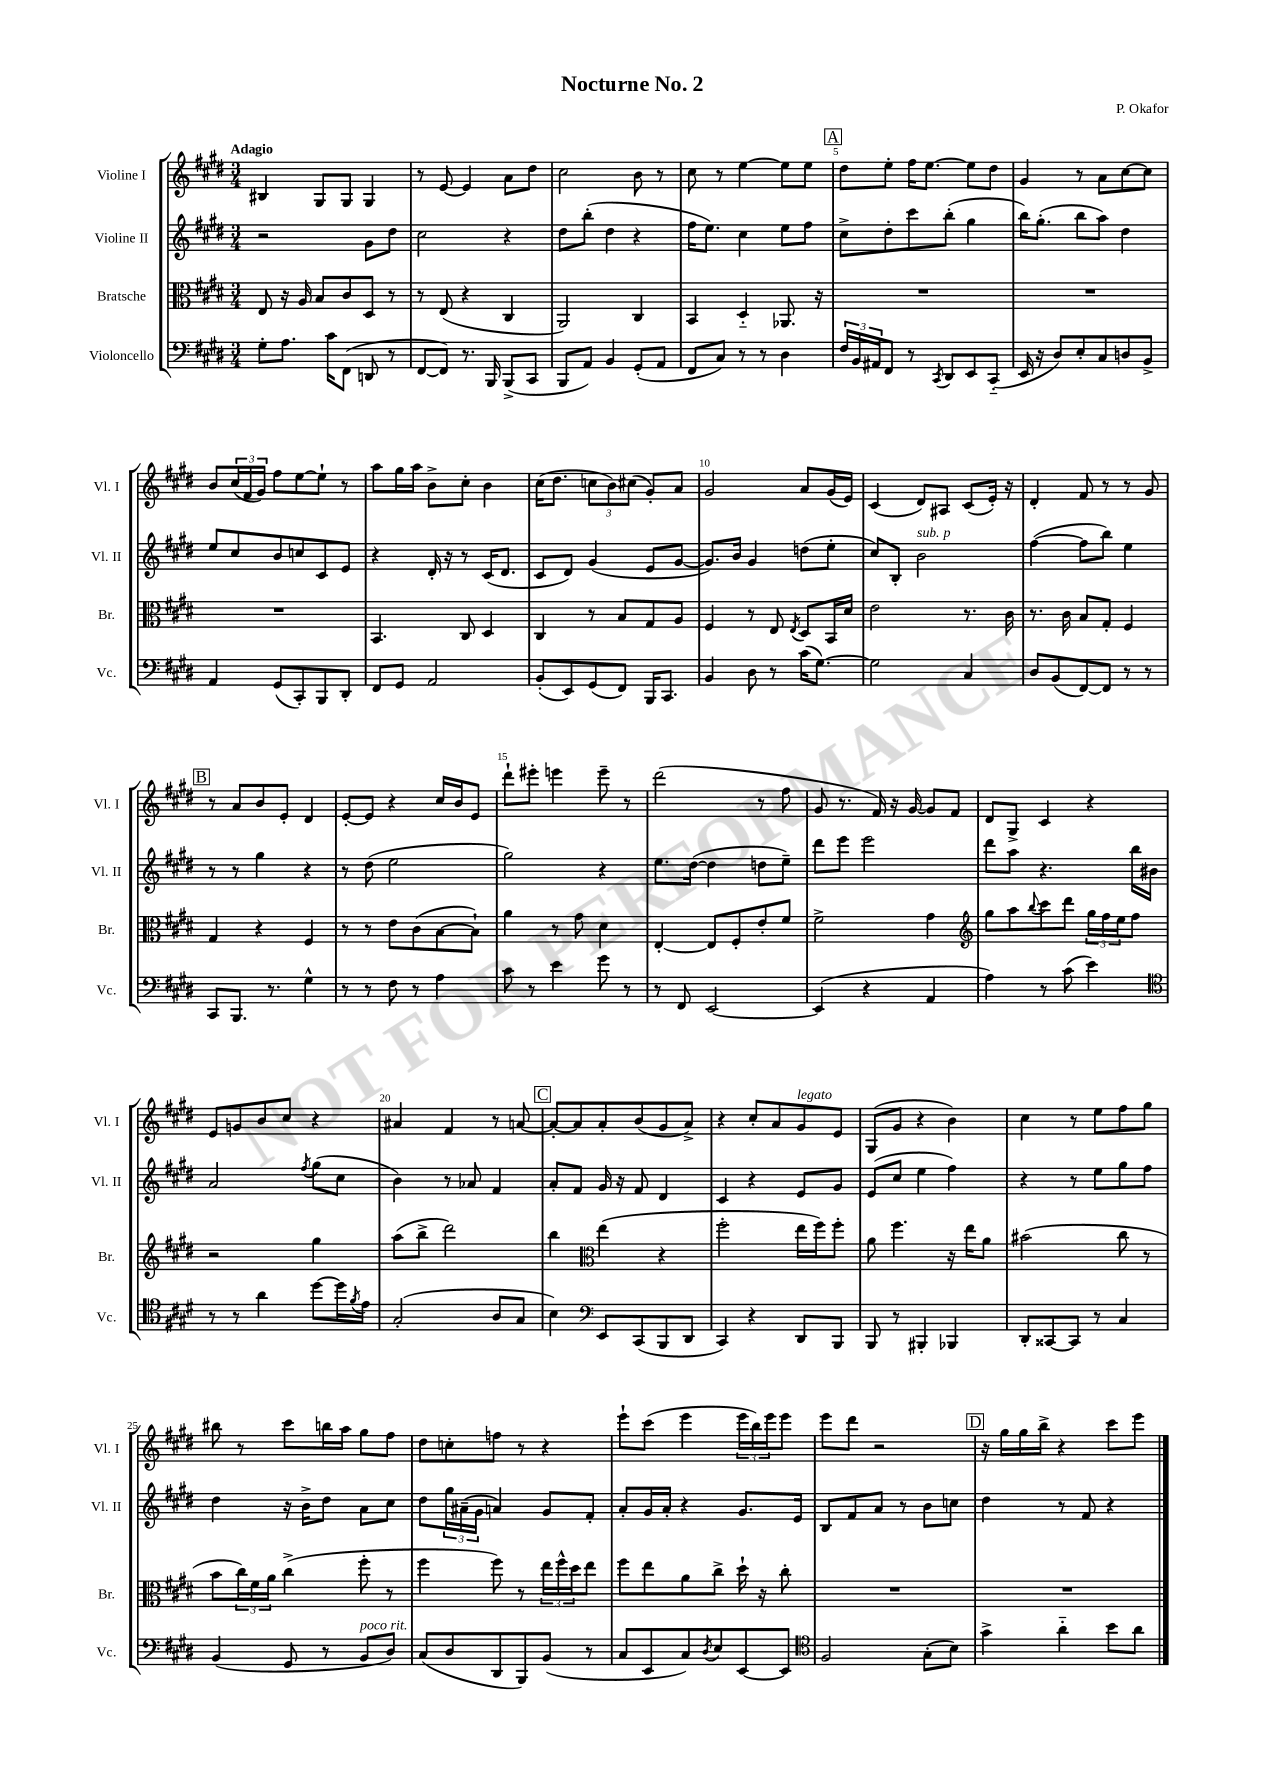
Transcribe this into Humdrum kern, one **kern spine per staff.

**kern	**kern	**kern	**kern
*part4	*part3	*part2	*part1
*staff4	*staff3	*staff2	*staff1
*I"Violoncello	*I"Bratsche	*I"Violine II	*I"Violine I
*I'Vc.	*I'Br.	*I'Vl. II	*I'Vl. I
*clefF4	*clefC3	*clefG2	*clefG2
*k[f#c#g#d#]	*k[f#c#g#d#]	*k[f#c#g#d#]	*k[f#c#g#d#]
*M3/4	*M3/4	*M3/4	*M3/4
=1	=1	=1	=1
!	!	!	!LO:TX:a:B:t=Adagio
8G#'\L	8E/	2r	4B#X/
8.A\J	16r	.	.
.	16A/	.	.
.	8B/L	.	8G#/L
16c#\KL	.	.	.
(8FF#\J	8c#/	.	8G#/J
8DDn/	8D#/J	8g#\L	4G#/
8r	8r	8dd#\J	.
=2	=2	=2	=2
[8FF#/L	8r	2cc#\	8r
8FF#/J])	(8E/	.	[8e/
8.r	4r	.	4e/]
16BBB/	.	.	.
(8BBB^/L	4C#/	4r	8a\L
8CC#/J	.	.	8dd#\J
=3	=3	=3	=3
8BBB/L	2AA/)	8dd#\L	2cc#\
8AA/J)	.	(8bb'\J	.
4BB/	.	4dd#\	.
(8GG#'/L	4C#/	4r	8b\
8AA/J	.	.	8r
=4	=4	=4	=4
8FF#/L	4BB/	16ff#\KL	8cc#\
.	.	8.ee\J)	.
8C#/J)	.	.	8r
8r	4D#/	4cc#\	[4ee\
8r	.	.	.
4D#\	8.AA-X/	8ee\L	8ee\L]
.	.	8ff#\J	8ee\J
.	16r	.	.
!!LO:REH:place=s1:t=A
=5	=5	=5	=5
24F#/LL	2.r	8cc#^\L	8dd#\L
24BB/	.	.	.
24AA#X/J	.	.	.
8FF#/J	.	8dd#'\	8ee'\J
8r	.	8ccc#\	16ff#\KL
.	.	.	[8.ee\J
8qCC#/	.	.	.
8DD#/L	.	(8bb'\J	.
8EE/	.	4gg#\	8ee\L]
(8CC#/J	.	.	8dd#\J
=6	=6	=6	=6
16EE/	2.r	16bb\KL)	4g#/
16r	.	(8.gg#'\J	.
8D#/L)	.	.	.
8E'/	.	8bb\L	8r
8C#/	.	8aa\J)	8a\L
8Dn/	.	4dd#\	[8cc#\
8BB^/J	.	.	8cc#\J]
!!LO:LB:g=z
=7	=7	=7	=7
4AA/	2.r	8ee/L	8b/L
.	.	8cc#/	(24cc#/L
.	.	.	24f#/
.	.	.	24g#/JJ)
(8GG#/L	.	8b/	8ff#\L
8CC#'/)	.	8ccn/	[8ee\
8BBB/	.	8c#/	8ee`\J]
8DD#'/J	.	8e/J	8r
=8	=8	=8	=8
8FF#/L	4.BB/	4r	8aa\L
8GG#/J	.	.	16gg#\L
.	.	.	16aa\JJ
2AA/	.	16d#'/	8b^\L
.	.	16r	.
.	8C#/	8r	8cc#'\J
.	4D#/	(16c#/KL	4b\
.	.	8.d#/J	.
=9	=9	=9	=9
(8BB'/L	4C#/	8c#/L	(16cc#\KL
.	.	.	8.dd#\J
8EE/)	.	8d#/J)	.
(8GG#/	8r	(4g#/	12ccn\L
.	.	.	12b\)
8FF#/J)	8B/L	.	.
.	.	.	(12cc#X\J
16BBB/KL	8G#/	8e/L	8g#'/L)
8.CC#/J	.	.	.
.	8A/J	[8g#/J	8a/J
=10	=10	=10	=10
4BB/	4F#/	8.g#/L])	2g#/
.	.	16b/Jk	.
8D#\	8r	4g#/	.
8r	8E/	.	.
.	8qE/	.	.
(16c#\KL	8D#/L	(8ddn\L	8a/L
[8.G#\J)	.	.	.
.	16BB/L	8ee'\J	(16g#/L
.	16d#/JJ	.	16e/JJ)
=11	=11	=11	=11
2G#\]	2e\	8cc#/L)	(4c#/
.	.	8B'/J	.
!	!	!LO:TX:a:i:t=sub. p	!
.	.	2b\	8d#/L)
.	.	.	8A#X/J
4C#/	8.r	.	(8c#/L
.	.	.	16e'/Jk)
.	16c#\	.	16r
=12	=12	=12	=12
8D#/L	8.r	([4ff#\	4d#'/
(8BB/	.	.	.
.	16c#\	.	.
[8FF#/)	8B/L	8ff#\L]	8f#/
8FF#/J]	8G#'/J	8bb\J)	8r
8r	4F#/	4ee\	8r
8r	.	.	8g#/
!!LO:LB:g=z
!!LO:REH:place=s1:t=B
=13	=13	=13	=13
8CC#/L	4G#/	8r	8r
8.BBB/J	.	8r	8a/L
.	4r	4gg#\	8b/
8.r	.	.	.
.	.	.	8e'/J
4G#^^\	4F#/	4r	4d#/
=14	=14	=14	=14
8r	8r	8r	[8e'/L
8r	8r	(8dd#\	8e/J]
8F#\	8e\L	2ee\	4r
8r	(8c#\	.	.
4A\	[8B\	.	16cc#/LL
.	.	.	16b/J
.	8B`\J])	.	8e/J
=15	=15	=15	=15
8c#\	4a\	2gg#\)	8ddd#`\L
8r	.	.	8eee#X'\J
4e\	8r	.	4eeen\
.	8g#\	.	.
8g#\	4d#\	4r	8eee~\
8r	.	.	8r
=16	=16	=16	=16
8r	[4E'/	8.ee\L	(2ddd#\
8FF#/	.	.	.
.	.	([16dd#\Jk	.
[2EE/	8E/L]	4dd#\]	.
.	8F#'/	.	.
.	8e'/	8ddn\L	8r
.	8f#/J	8ee~\J)	8ff#\
=17	=17	=17	=17
(4EE/]	2f#^\	8ddd#\L	8g#/
.	.	8eee\J	8.r
4r	.	2eee\	.
.	.	.	16f#/)
.	.	.	16r
.	.	.	[16g#/
4AA/	4g#\	.	8g#/L]
.	.	.	8f#/J
=18	=18	=18	=18
*	*clefG2	*	*
4A\)	8gg#\L	8ddd#\L	8d#/L
.	8aa\	8aa\J	8G#^/J
.	8qqbb/	.	.
8r	8ccc#\	4.r	4c#/
(8c#\	8ddd#\J	.	.
4e\)	24gg#\LL	.	4r
.	24ff#\	.	.
.	24ee\J	.	.
.	8ff#\J	16bb\LL	.
.	.	16b#X\JJ	.
!!LO:LB:g=z
=19	=19	=19	=19
*clefC4	*	*	*
8r	2r	2a/	8e/L
8r	.	.	8gn/
4a\	.	.	8b/
.	.	.	8cc#/J
.	.	8qff#/	.
[8dd#\L	4gg#\	(8gg#\L	4r
16dd#\L]	.	8cc#\J	.
8qf#/	.	.	.
16e\JJ	.	.	.
=20	=20	=20	=20
(2G#'/	(8aa\L	4b\)	4a#X/
.	8bb^\J	.	.
.	2ddd#\)	8r	4f#/
.	.	8a-X/	.
8A/L	.	4f#/	8r
8G#/J	.	.	[8an/
!!LO:REH:place=s1:t=C
=21	=21	=21	=21
4B\)	4bb\	8a'/L	8a'/L_
.	.	8f#/J	8a/]
*clefF4	*clefC3	*	*
8EE/L	(4ee\	16g#/	8a'/
.	.	16r	.
(8CC#/	.	8f#/	(8b/
8BBB/	4r	4d#/	8g#/
8DD#/J	.	.	8a^/J)
=22	=22	=22	=22
4CC#/)	2ff#'\	4c#/	4r
4r	.	4r	8cc#'/L
.	.	.	8a/
!	!	!	!LO:TX:a:i:t=legato
8DD#/L	16ee\LL	8e/L	8g#/
.	16ff#\J)	.	.
8BBB/J	8ff#'\J	8g#/J	8e/J
=23	=23	=23	=23
8BBB/	8a\	(8e/L	(8G#/L
8r	4.ff#\	8cc#/J	8g#/J
4BBB#X'/	.	4ee\	4r
4BBB-X/	16r	4ff#\)	4b\)
.	16ee\KL	.	.
.	8a\J	.	.
=24	=24	=24	=24
8DD#'/L	(2b#X\	4r	4cc#\
[8CC##X/	.	.	.
8CC##/J]	.	8r	8r
8r	.	8ee\L	8ee\L
4C#/	8cc#\	8gg#\	8ff#\
.	8r	8ff#\J	8gg#\J
!!LO:LB:g=z
=25	=25	=25	=25
(4BB/	8b\L	4dd#\	8bb#X\
.	24cc#\L)	.	8r
.	24f#\	.	.
.	24a\JJ	.	.
8GG#/	(4cc#^\	16r	8ccc#\L
.	.	16b^\KL	.
8r	.	8dd#\J	16bbn\L
.	.	.	16aa\JJ
!LO:TX:a:i:t=poco rit.	!	!	!
8BB/L	8ff#'\	8a\L	8gg#\L
8D#/J)	8r	8cc#\J	8ff#\J
=26	=26	=26	=26
(8C#/L	4ff#\	8dd#\L	8dd#\L
8D#/	.	24gg#\L	8ccn'\
.	.	(24a#X~\	.
.	.	24g#\JJ	.
8DD#/	8ff#\)	4an/)	8ffn\J
8BBB/)	8r	.	8r
(8BB/J	24ee\LL	8g#/L	4r
.	24ff#^^\	.	.
.	24dd#\J	.	.
8r	8ee\J	8f#'/J	.
=27	=27	=27	=27
8C#/L	8ff#\L	8a'/L	8eee`\L
8EE/	8ee\	16g#/L	(8ccc#\J
.	.	16a'/JJ	.
8C#/)	8a\	4r	4eee\
8qD#/	.	.	.
8E/	8cc#^\J	.	.
[8EE/	16dd#`\	8.g#/L	24eee\LL
.	.	.	24bb\)
.	16r	.	.
.	.	.	24eee\J
8EE/J]	8cc#'\	.	8eee\J
.	.	16e/Jk	.
=28	=28	=28	=28
*clefC4	*	*	*
2F#/	2.r	8B/L	8eee\L
.	.	8f#/	8ddd#\J
.	.	8a/J	2r
.	.	8r	.
(8G#'\L	.	8b\L	.
8B\J)	.	8ccn\J	.
!!LO:REH:place=s1:t=D
=29	=29	=29	=29
4g#^\	2.r	4dd#\	16r
.	.	.	16gg#\LL
.	.	.	16gg#\
.	.	.	16bb^\JJ
4a\	.	8r	4r
.	.	8f#/	.
8b\L	.	4r	8ccc#\L
8a\J	.	.	8eee\J
==	==	==	==
*-	*-	*-	*-
